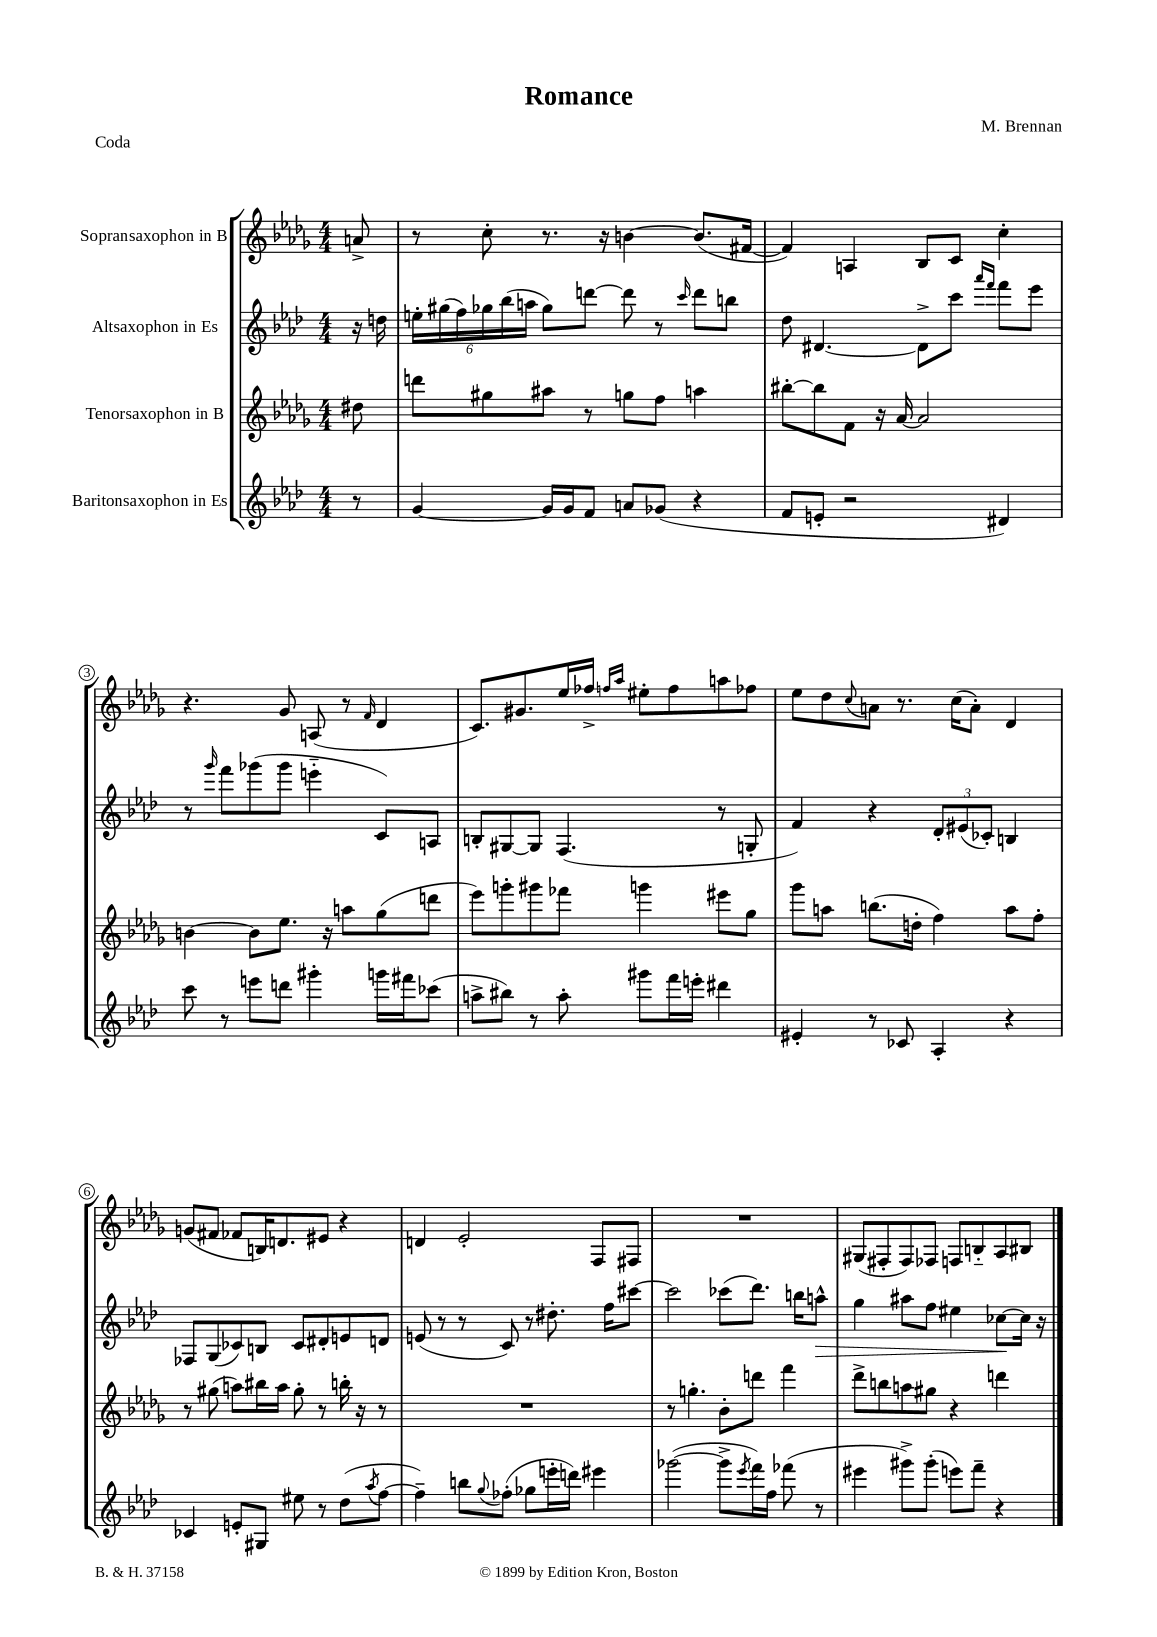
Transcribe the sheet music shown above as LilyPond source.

\header { title = "Romance" composer = "M. Brennan" piece = "Coda" }
<<
\new StaffGroup <<
\new Staff = "s0" \with { instrumentName = "Sopransaxophon in B" } {
    \clef treble \key des \major \numericTimeSignature \time 4/4 \partial 8
    a'8-> |
    r8 c''8-. r8. r16 b'4~ b'8.( fis'16~ |
    fis'4) a4 bes8 c'8 c''4-. |
    r4. ges'8 a8( r8 \grace { f'16 } des'4 |
    c'8.) gis'8. ees''16 fes''16-> \grace { f''16 aes''16 } eis''8-. f''8 a''8 fes''8 |
    ees''8 des''8 \appoggiatura { c''8 } a'8 r8. c''16( a'8-.) des'4 |
    g'8( fis'8 fes'8 b16) d'8. eis'8 r4 |
    d'4 ees'2-. f8 fis8 |
    R1 |
    gis8( fis8-. fis8) fes8 f8 b8-_ aes8 bis8 \bar "|." |
}
\new Staff = "s1" \with { instrumentName = "Altsaxophon in Es" } {
    \clef treble \key aes \major \numericTimeSignature \time 4/4 \partial 8
    r16 d''16 |
    \tuplet 6/4 { e''16-. gis''16( f''16) ges''16 bes''16( a''16 } ges''8) d'''8~ d'''8 r8 \grace { c'''16 } d'''8 b''8 |
    des''8 dis'4.~ dis'8-> c'''8 \grace { aes'''16 f'''16 } f'''8 ees'''8 |
    r8 \grace { g'''16 } f'''8 ges'''8( ges'''8 e'''4-_ c'8) a8 |
    b8-. gis8~ gis8 f4.( r8 g8-. |
    f'4) r4 \tuplet 3/2 { des'8-. eis'8( ces'8-.) } b4 |
    fes8 g8( ces'8) b8 ces'8 dis'8-. e'8 d'8 |
    e'8( r8 r8 c'8) r8 dis''8.-. f''16 cis'''8~ |
    cis'''2 ces'''8( des'''8.) b''16 a''8-^\> |
    g''4 ais''8 f''8 eis''4 ces''8~\! ces''16 r16 \bar "|." |
}
\new Staff = "s2" \with { instrumentName = "Tenorsaxophon in B" } {
    \clef treble \key des \major \numericTimeSignature \time 4/4 \partial 8
    dis''8 |
    d'''8 gis''8 ais''8 r8 g''8 f''8 a''4 |
    bis''8~-. bis''8 f'8 r16 aes'16~ aes'2 |
    b'4~ b'8 ees''8. r16 a''8 ges''8( d'''8 |
    ees'''8) g'''8-. gis'''8 fes'''8 g'''4 eis'''8 ges''8 |
    ges'''8 a''8 b''8.( d''16-. f''4) a''8 f''8-. |
    r8 gis''8( a''8) bis''16 a''16 gis''8-. r8 b''16-. r16 r8 |
    R1 |
    r8 g''4.-. bes'8-. d'''8 f'''4 |
    des'''8-> b''8 a''8 gis''8 r4 d'''4 \bar "|." |
}
\new Staff = "s3" \with { instrumentName = "Baritonsaxophon in Es" } {
    \clef treble \key aes \major \numericTimeSignature \time 4/4 \partial 8
    r8 |
    g'4~ g'16 g'16 f'8 a'8 ges'8( r4 |
    f'8 e'8-. r2 dis'4) |
    c'''8 r8 e'''8 d'''8 gis'''4-. g'''16 fis'''16 ces'''8( |
    a''8-> bis''8) r8 a''8-. gis'''8 f'''16 e'''16-. dis'''4 |
    eis'4-. r8 ces'8 aes4-. r4 |
    ces'4 e'8-. gis8 eis''8 r8 des''8( \acciaccatura { aes''8 } f''8~ |
    f''4--) b''8 \appoggiatura { g''8 } fes''8-.( ges''8 e'''16-. d'''16) eis'''4 |
    ges'''2~( ges'''8-> \acciaccatura { ees'''8 } f'''16) f''16 fes'''8( r8 |
    eis'''4 gis'''8->) gis'''8-.( e'''8) f'''8-- r4 \bar "|." |
}
>>
>>
\layout { \context { \Score \override BarNumber.stencil = #(make-stencil-circler 0.1 0.3 ly:text-interface::print) } }
